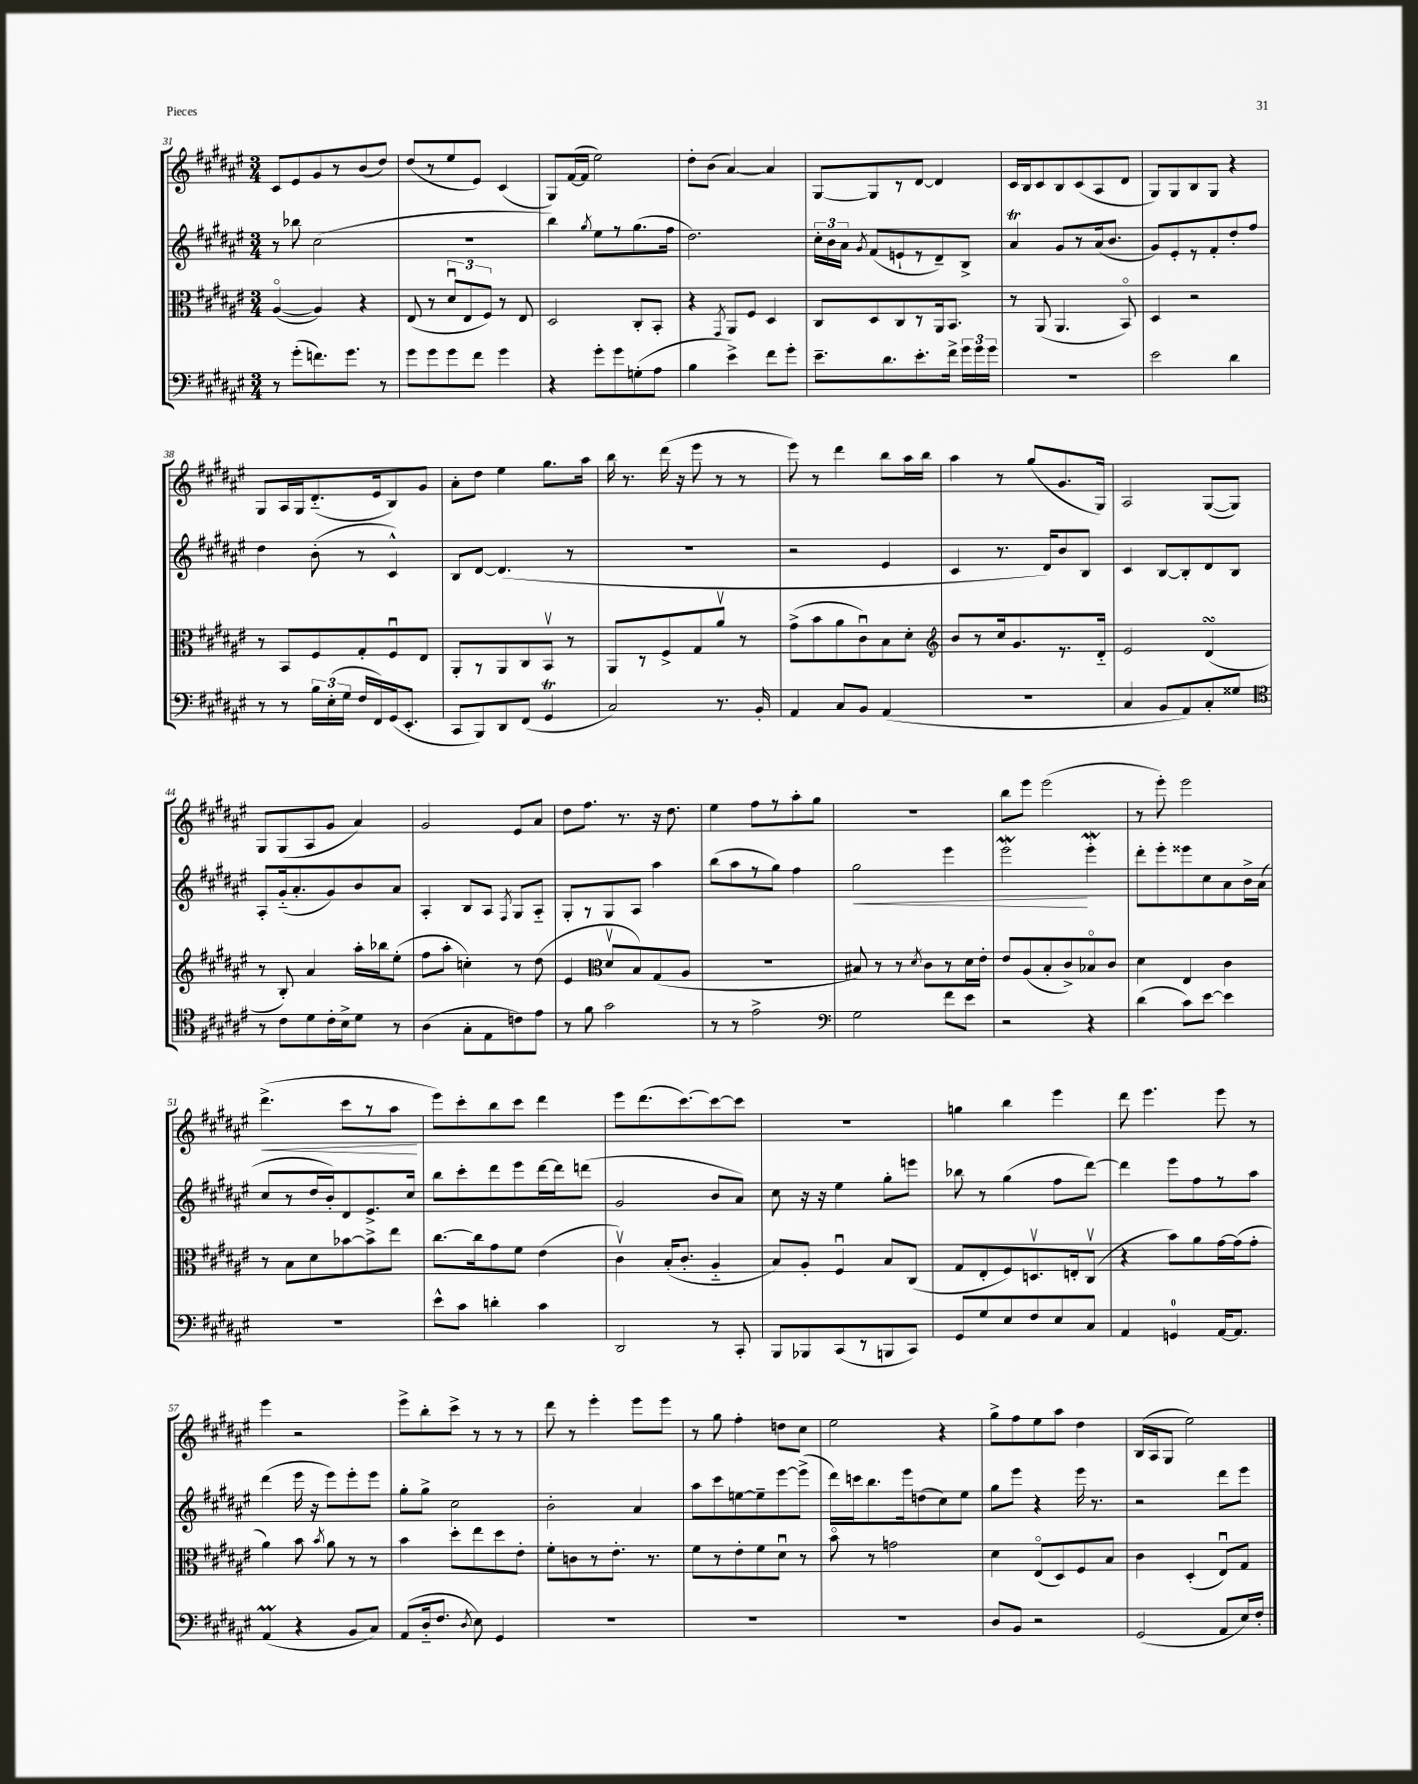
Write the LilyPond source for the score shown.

<<
\new StaffGroup <<
\new Staff = "s0" {
    \clef treble \key fis \major \numericTimeSignature \time 3/4
    \autoBeamOff cis'8[ eis'8 gis'8 r8 b'8( dis''8]) |
    dis''8[( r8 eis''8 eis'8]) cis'4( |
    gis8[) fis'16~( fis'16] eis''2) |
    dis''8[-. b'8]( ais'4~) ais'4 |
    gis8[~ gis8 r8 dis'8]~ dis'4 |
    cis'16[ b16 cis'8 b8 cis'8( ais8 dis'8] |
    gis8[) gis8 b8 gis8] r4 |
    gis8[ ais16 gis16 dis'8.-_( eis'16 b8) gis'8] |
    ais'8[-. dis''8] eis''4 gis''8.[ ais''16] |
    b''16 r8. dis'''16( r16 eis'''8 r8 r8 |
    eis'''8) r8 dis'''4 b''8[ ais''16 b''16] |
    ais''4 r8 gis''8[( gis'8. gis16]) |
    ais2 gis8[~( gis8]) |
    gis8[ gis8( ais8 gis'8] ais'4) |
    gis'2 eis'8[ ais'8] |
    dis''8[ fis''8.] r8. r16 dis''8. |
    eis''4 fis''8[ r8 ais''8-. gis''8] |
    R2. |
    b''8[ eis'''8] eis'''2( |
    r8 eis'''8-.) eis'''2 |
    dis'''4.->\<( cis'''8[ r8 ais''8]\! |
    eis'''8[) cis'''8-. b''8 cis'''8] dis'''4 |
    eis'''8[ dis'''8.( cis'''8.~) cis'''8~ cis'''8] |
    r2. |
    g''4 b''4 eis'''4 |
    dis'''8 eis'''4. eis'''8 r8 |
    eis'''4 r2 |
    eis'''8[-> b''8-. cis'''8]-> r8 r8 r8 |
    dis'''8 r8 eis'''4-. eis'''8[ eis'''8] |
    r8 gis''8 fis''4-. d''8[ cis''8] |
    eis''2 r4 |
    gis''8[-> fis''8 eis''8 ais''8] dis''4 |
    b16[( ais16 gis8] eis''2) \bar "|." |
}
\new Staff = "s1" {
    \clef treble \key fis \major \numericTimeSignature \time 3/4
    \autoBeamOff r8 bes''8 cis''2( |
    R2. |
    b''4) \acciaccatura { gis''8 } eis''8[ r8 gis''8.( fis''16] |
    dis''2.) |
    \tuplet 3/2 { cis''16[-. b'16 ais'16] } \acciaccatura { gis'8 } fis'8[( e'8-! r8 dis'8--) b8]-> |
    ais'4\trill gis'8[ r8 ais'16( b'8.] |
    gis'8[) eis'8-. r8 fis'8-. dis''8-. fis''8] |
    dis''4 b'8-.( r8 cis'4-^) |
    b8[ dis'8]~ dis'4.( r8 |
    R2. |
    r2 eis'4 |
    cis'4 r8. dis'16[) b'8 b8] |
    cis'4 b8[~ b8-. dis'8 b8] |
    ais8[-. gis'16-_( ais'8.-. gis'8) b'8 ais'8] |
    ais4-. b8[ ais8] \acciaccatura { fis8 } gis8[ ais8]-_ |
    gis8[-. r8 gis8 ais8] ais''4 |
    b''8[( ais''8 r8 gis''8]) fis''4 |
    gis''2\< eis'''4 |
    eis'''2\mordent\! eis'''4-.\mordent |
    dis'''8[-. eis'''8-. eisis'''8 cis''8 ais'8 b'16-> ais'16]( |
    cis''8[ r8 dis''16 b'16-.) dis'8 eis'8.-> cis''16] |
    b''8[ cis'''8-. dis'''8 eis'''8 dis'''16~ dis'''16 d'''8]( |
    gis'2 b'8[ ais'8]) |
    cis''8 r16 r16 eis''4 gis''8[-. e'''8] |
    bes''8 r8 gis''4( fis''8[ dis'''8]~) |
    dis'''4 eis'''8[ fis''8 r8 ais''8] |
    dis'''4( eis'''16 r16 eis'''8[) eis'''8-. eis'''8] |
    gis''8[-. gis''8]-> cis''2 |
    b'2-. ais'4 |
    ais''8[ cis'''8 e''8~ e''8-- eis'''8~ eis'''8]->( |
    dis'''16[) c'''16 b''8. eis'''16 d''8( cis''8) eis''8] |
    gis''8[ eis'''8] r4 eis'''16 r8. |
    r2 dis'''8[ eis'''8] \bar "|." |
}
\new Staff = "s2" {
    \clef alto \key fis \major \numericTimeSignature \time 3/4
    \autoBeamOff ais4~\flageolet( ais4) r4 |
    eis8( r8 \tuplet 3/2 { dis'8[\downbow eis8 fis8]) } r8 eis8 |
    dis2 cis8[-. b,8]-. |
    r4 \acciaccatura { gis,8 } ais,8[ fis8] dis4 |
    cis8[ dis8 cis8 r8 ais,16 b,8.] |
    r8 ais,8( ais,4. b,8\flageolet) |
    dis4 r2 |
    r8 b,8[ fis8 gis8-. fis8\downbow eis8] |
    ais,8[-. r8 ais,8 cis8 b,8]\upbow r8 |
    ais,8[ r8 fis8-> gis8 ais'8]\upbow r8 |
    gis'8[->( b'8 ais'8 cis'8\downbow) b8 dis'8]-. |
    \clef treble b'8[ r8 cis''16 gis'8. r8. dis'16]-_ |
    eis'2 dis'4\turn( |
    r8 b8-.) ais'4 ais''16[-. bes''16 eis''8]-.( |
    fis''8[ ais''8]-. c''4-.) r8 dis''8( |
    eis'4 \clef alto dis'8[\upbow b8) gis8( ais8] |
    R2. |
    bis8) r8 r8 \acciaccatura { dis'8 } cis'8[ r8 dis'16 eis'16]-. |
    eis'8[ ais8( b8-. cis'8->) bes8\flageolet cis'8] |
    dis'4 eis4 cis'4 |
    r8 b8[ dis'8 bes'8~ bes'8-> eis''8] |
    cis''8.[~ cis''16 gis'8 fis'8] eis'4( |
    cis'4\upbow) b16[-.( cis'8.]-. ais4-_ |
    b8[) ais8]-. fis4\downbow b8[ cis8]( |
    gis8[ eis8-. fis8) d8.\upbow e16-. cis8]\upbow( |
    r4 b'8[) ais'8 gis'16~ gis'16( gis'8]-. |
    ais'4) b'8 \acciaccatura { b'8 } ais'8 r8 r8 |
    b'4 dis''8[-. eis''8 dis''8 eis'8]-. |
    fis'8[-. c'8 r8 eis'8.]-. r8. |
    fis'8[ r8 eis'8-. fis'8 dis'8]\downbow r8 |
    b'8\flageolet r8 g'2 |
    dis'4 eis8[\flageolet( dis8) fis8 b8] |
    cis'4 dis4-.( eis8[\downbow) gis8] \bar "|." |
}
\new Staff = "s3" {
    \clef bass \key fis \major \numericTimeSignature \time 3/4
    \autoBeamOff r8 gis'8[-.( f'8.) gis'8.] r8 |
    gis'8[ gis'8 gis'8 fis'8] gis'4 |
    r4 gis'8[-. gis'8 g8-.( ais8] |
    b4 eis'4->) fis'8[ gis'8]-. |
    eis'8.[-- dis'8. eis'8.-. fis'16]-> \tuplet 3/2 { gis'16[ gis'16 gis'16] } |
    R2. |
    eis'2 dis'4 |
    r8 r8 \tuplet 3/2 { b16[ eis16-.( gis16] } fis16[ fis,16) gis,16( eis,8.]-. |
    cis,8[ b,,8) dis,8 fis,8]( gis,4\trill |
    cis2) r8. b,16-. |
    ais,4 cis8[ b,8] ais,4( |
    R2. |
    cis4 b,8[ ais,8) cis8-. gisis8] |
    \clef tenor r8 cis'8[ dis'8 cis'16-. b16-> dis'8] r8 |
    ais4( gis8[-. eis8 c'8) eis'8] |
    r8 fis'8 gis'2 |
    r8 r8 eis'2-> |
    \clef bass gis2 fis'8[ eis'8] |
    r2 r4 |
    dis'4( cis'8[) eis'8]~ eis'4 |
    R2. |
    eis'8[-^ cis'8] d'4-. cis'4 |
    dis,2 r8 cis,8-. |
    b,,8[ bes,,8 cis,8( r8 b,,8 cis,8]) |
    gis,8[ gis8 eis8 fis8 eis8 cis8] |
    ais,4 g,4-0 ais,16[~ ais,8.] |
    ais,4\prall( r4 b,8[ cis8]) |
    ais,8[( dis16-_ fis8.] \acciaccatura { dis8 } eis8) gis,4 |
    R2. |
    R2. |
    R2. |
    dis8[ b,8] r2 |
    gis,2( ais,8[ eis16) fis16]-. \bar "|." |
}
>>
>>
\layout { \context { \Score currentBarNumber = #31 } }
